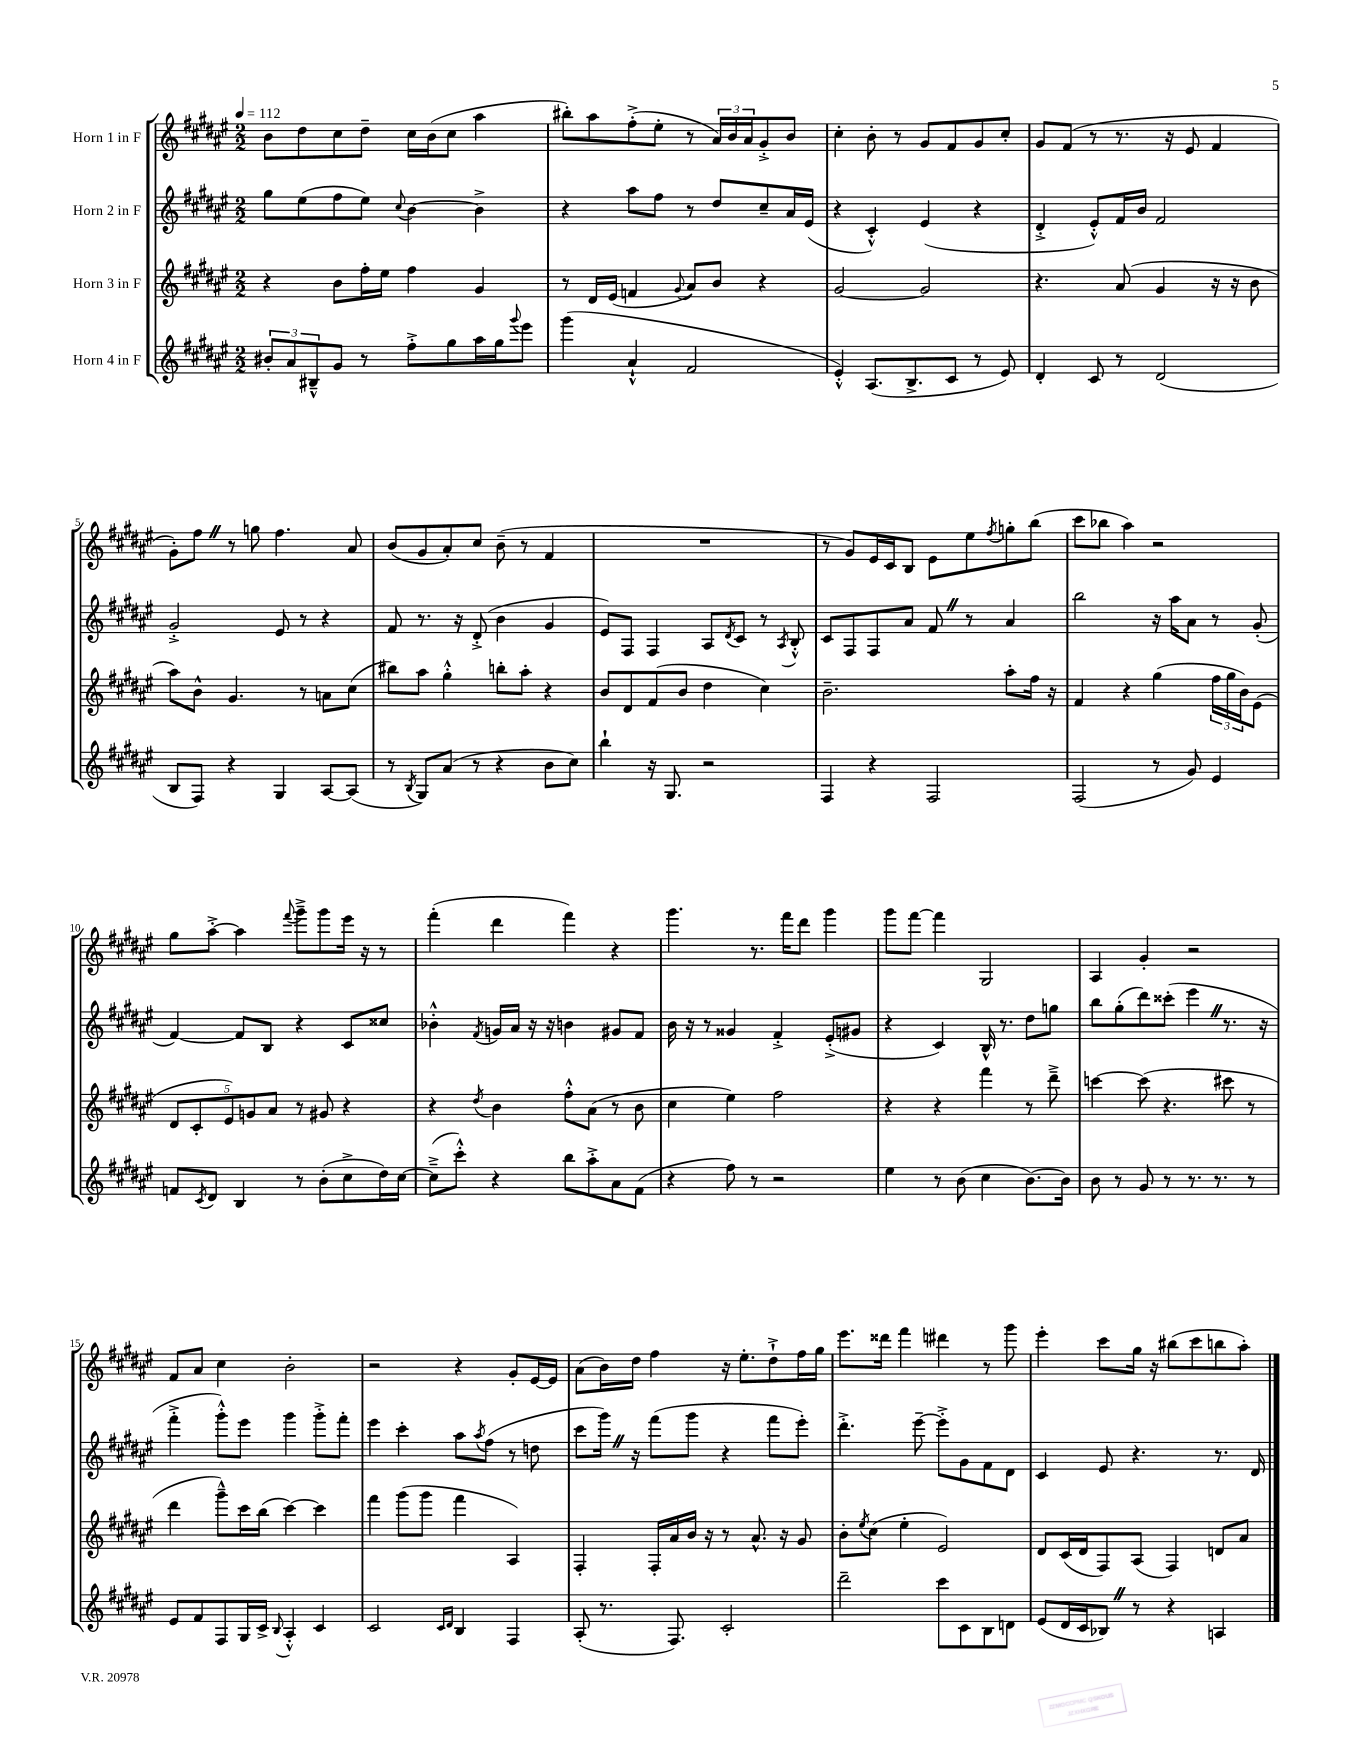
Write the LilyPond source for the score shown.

<<
\new StaffGroup <<
\new Staff = "s0" \with { instrumentName = "Horn 1 in F" } {
    \clef treble \key fis \major \numericTimeSignature \time 2/2 \tempo 4 = 112
    b'8 dis''8 cis''8 dis''8-- cis''16 b'16( cis''8 ais''4 |
    bis''8-.) ais''8 fis''8-.->( eis''8-. r8 \tuplet 3/2 { ais'16) b'16 ais'16 } gis'8-.-> b'8 |
    cis''4-. b'8-. r8 gis'8 fis'8 gis'8 cis''8-. |
    gis'8 fis'8( r8 r8. r16 eis'8 fis'4 |
    gis'8-.) fis''8 \once \override BreathingSign.text = \markup { \musicglyph "scripts.caesura.straight" } \breathe r8 g''8 fis''4. ais'8 |
    b'8( gis'8 ais'8-.) cis''8 b'8--( r8 fis'4 |
    R1 |
    r8 gis'8) eis'16 cis'16 b8 eis'8 eis''8 \acciaccatura { fis''8 } g''8-. b''8( |
    cis'''8 bes''8 ais''4) r2 |
    gis''8 ais''8~-.-> ais''4 \appoggiatura { fis'''8 } gis'''8---> gis'''8 eis'''16 r16 r8 |
    fis'''4-.( dis'''4 fis'''4) r4 |
    gis'''4. r8. fis'''16 dis'''8 gis'''4 |
    gis'''8 fis'''8~ fis'''4 gis2 |
    ais4 gis'4-. r2 |
    fis'8 ais'8 cis''4 b'2-. |
    r2 r4 gis'8-. eis'16~ eis'16 |
    ais'8( b'16) dis''16 fis''4 r16 eis''8.-. dis''8-!-> fis''16 gis''16 |
    eis'''8. disis'''16 fis'''4 dis'''4 r8 gis'''8 |
    eis'''4-. cis'''8 gis''16 r16 bis''8( cis'''8 b''8 ais''8-.) \bar "|." |
}
\new Staff = "s1" \with { instrumentName = "Horn 2 in F" } {
    \clef treble \key fis \major \numericTimeSignature \time 2/2
    gis''8 eis''8( fis''8 eis''8) \appoggiatura { cis''8 } b'4~ b'4-> |
    r4 ais''8 fis''8 r8 dis''8 cis''8-- ais'16 eis'16( |
    r4 cis'4-.-^) eis'4( r4 |
    dis'4-.-> eis'8-.-^) fis'16 b'16 fis'2 |
    gis'2-.-> eis'8 r8 r4 |
    fis'8 r8. r16 dis'8-.->( b'4 gis'4 |
    eis'8) fis8 fis4 ais8 \acciaccatura { dis'8 } cis'8 r8 \acciaccatura { ais8 } b8-.-^ |
    cis'8 fis8 fis8 ais'8 fis'8 \once \override BreathingSign.text = \markup { \musicglyph "scripts.caesura.straight" } \breathe r8 ais'4 |
    b''2 r16 ais''16 ais'8 r8 gis'8-.( |
    fis'4~) fis'8 b8 r4 cis'8 cisis''8 |
    bes'4-.-^ \acciaccatura { fis'8 } g'16 ais'16 r16 r16 b'4 gis'8 fis'8 |
    b'16 r16 r8 gisis'4 fis'4-.-> eis'8-.->( gis'8 |
    r4 cis'4) b16-^ r8. dis''8 g''8 |
    b''8 gis''8-.( dis'''8) cisis'''8-.( eis'''4 \once \override BreathingSign.text = \markup { \musicglyph "scripts.caesura.straight" } \breathe r8. r16 |
    fis'''4-.-> gis'''8-.-^) eis'''8 gis'''4 gis'''8-.-> fis'''8-. |
    eis'''4 cis'''4-. ais''8 \acciaccatura { ais''8 } fis''8( r8 d''8 |
    cis'''8 gis'''16) \once \override BreathingSign.text = \markup { \musicglyph "scripts.caesura.straight" } \breathe r16 fis'''8( gis'''8 r4 fis'''8 eis'''8-.) |
    dis'''4.-.-> eis'''8~-- eis'''8-.-> gis'8 fis'8 dis'8 |
    cis'4 eis'8 r4. r8. dis'16 \bar "|." |
}
\new Staff = "s2" \with { instrumentName = "Horn 3 in F" } {
    \clef treble \key fis \major \numericTimeSignature \time 2/2
    r4 b'8 fis''16-. eis''16 fis''4 gis'4 |
    r8 dis'16 eis'16( f'4 \appoggiatura { gis'8 } ais'8) b'8 r4 |
    gis'2~ gis'2 |
    r4. ais'8( gis'4 r16 r16 b'8 |
    ais''8) b'8-^ gis'4. r8 a'8 cis''8( |
    bis''8) ais''8 gis''4-.-^ b''8-. ais''8-. r4 |
    b'8 dis'8 fis'8( b'8 dis''4 cis''4) |
    b'2.-- ais''8-. fis''16 r16 |
    fis'4 r4 gis''4( \tuplet 3/2 { fis''16 gis''16 b'16) } eis'8( |
    \tuplet 5/4 { dis'8 cis'8-. eis'8) g'8 ais'8 } r8 gis'8 r4 |
    r4 \acciaccatura { dis''8 } b'4 fis''8-.-^ ais'8( r8 b'8 |
    cis''4 eis''4) fis''2 |
    r4 r4 fis'''4 r8 dis'''8---> |
    c'''4~ c'''8( r4. cis'''8 r8 |
    dis'''4 gis'''8---^) cis'''16 b''16( cis'''4~) cis'''4 |
    fis'''4 gis'''8( gis'''8 fis'''4 ais4) |
    fis4-. fis16-. ais'16 b'16 r16 r8 ais'8.-^ r16 gis'8 |
    b'8-. \acciaccatura { eis''8 } cis''8( eis''4-. eis'2) |
    dis'8 cis'16( dis'16 fis8) ais8( fis4) d'8 ais'8 \bar "|." |
}
\new Staff = "s3" \with { instrumentName = "Horn 4 in F" } {
    \clef treble \key fis \major \numericTimeSignature \time 2/2
    \tuplet 3/2 { bis'8-. ais'8 bis8---^ } gis'8 r8 fis''8-.-> gis''8 ais''16 gis''16 \appoggiatura { gis'''8 } eis'''8 |
    gis'''4( ais'4-!-^ fis'2 |
    eis'4-.-^) ais8.( b8.-> cis'8 r8 eis'8) |
    dis'4-. cis'8 r8 dis'2( |
    b8 fis8) r4 gis4 ais8~ ais8( |
    r8 \acciaccatura { b8 } gis8) ais'8( r8 r4 b'8 cis''8) |
    b''4-! r16 gis8. r2 |
    fis4 r4 fis2 |
    fis2( r8 gis'8) eis'4 |
    f'8 \acciaccatura { cis'8 } dis'8 b4 r8 b'8-.( cis''8-> dis''16) cis''16~ |
    cis''8--->( cis'''8-.-^) r4 b''8 ais''8-.-> ais'8 fis'8( |
    r4 fis''8) r8 r2 |
    eis''4 r8 b'8( cis''4 b'8.~) b'16 |
    b'8 r8 gis'8 r8 r8. r8. r8 |
    eis'8 fis'8 fis8 gis16 cis'16-> \appoggiatura { b8 } ais4-.-^ cis'4 |
    cis'2 \grace { cis'16 dis'16 } b4 fis4 |
    ais8-.( r8. fis8.) cis'2-. |
    dis'''2-- cis'''8 cis'8 b8 d'8 |
    eis'8( dis'16 cis'16 bes8) \once \override BreathingSign.text = \markup { \musicglyph "scripts.caesura.straight" } \breathe r8 r4 a4 \bar "|." |
}
>>
>>
